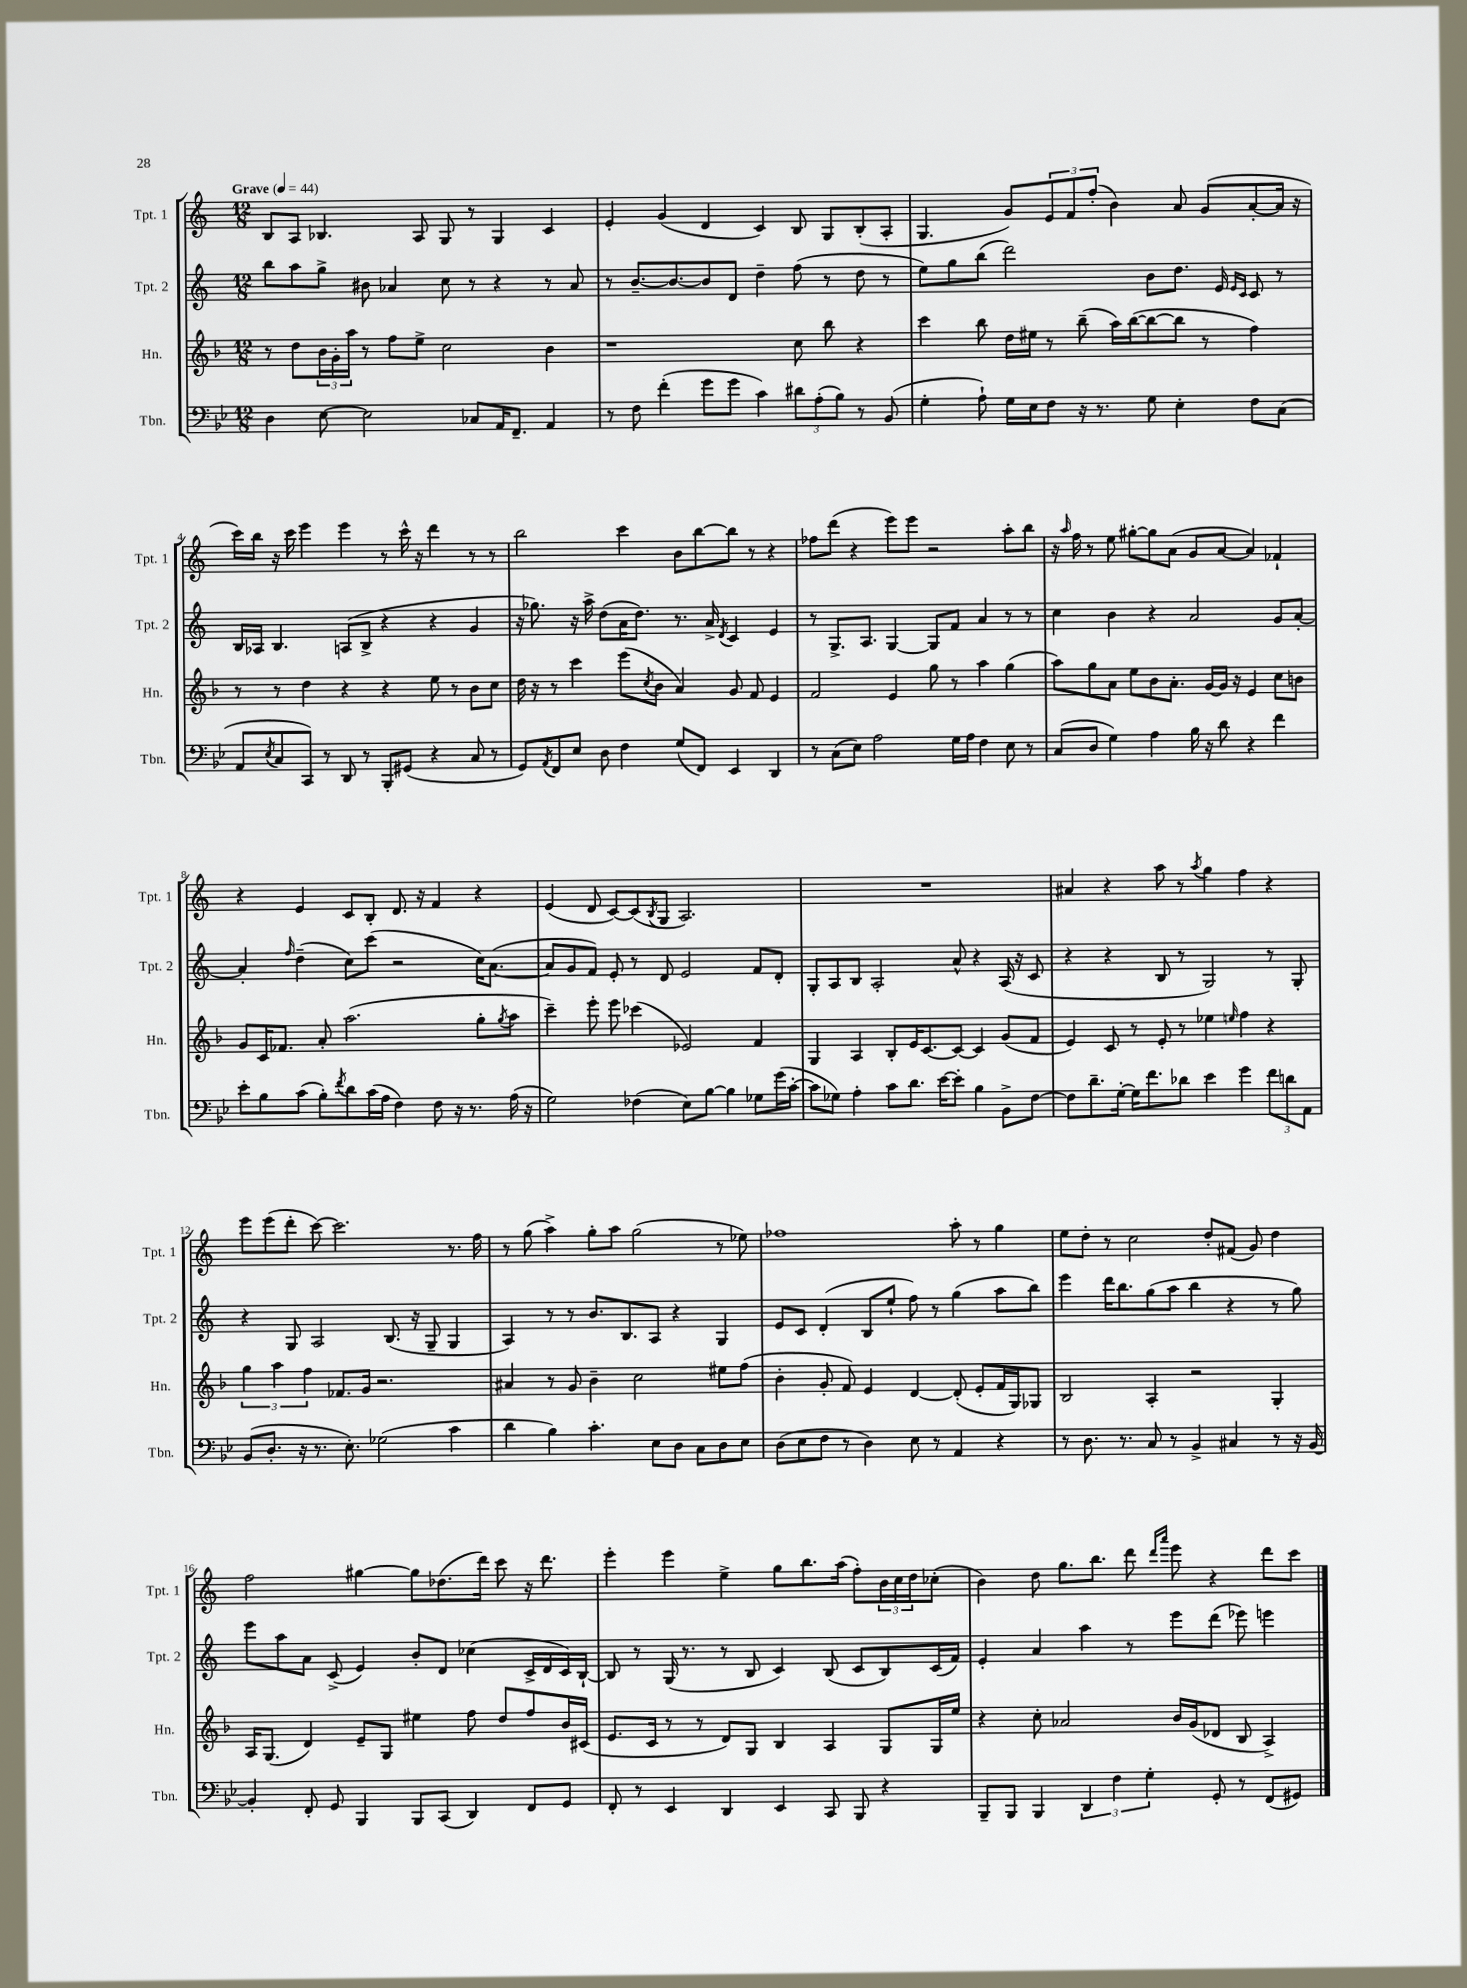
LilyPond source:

<<
\new StaffGroup <<
\new Staff = "s0" \with { instrumentName = "Tpt. 1" shortInstrumentName = "Tpt. 1" } {
    \clef treble \key c \major \numericTimeSignature \time 12/8 \tempo "Grave" 4 = 44
    b8 a8 bes4. a8 g8 r8 g4 c'4 |
    e'4-. g'4( d'4 c'4) b8 g8 b8-.( a8-. |
    g4. g'8) \tuplet 3/2 { e'8 f'8 f''8-.( } b'4) a'8 g'8( a'8~-. a'16 r16 |
    c'''16) b''16 r16 c'''16 e'''4 e'''4 r8 c'''16-^ r16 d'''4 r8 r8 |
    b''2 c'''4 b'8 b''8~ b''8 r8 r4 |
    fes''8 d'''8( r4 e'''8) e'''8 r2 a''8-. b''8 |
    r16 \grace { a''16 } f''16 r8 e''8 gis''8~-. gis''8 a'8( g'8 a'8~ a'4) fes'4-! |
    r4 e'4 c'8 b8-. d'8. r16 f'4 r4 |
    e'4( d'8 c'8~) c'8( \acciaccatura { b8 } g8 a2.) |
    R1. |
    ais'4 r4 a''8 r8 \acciaccatura { a''8 } g''4 f''4 r4 |
    e'''8 e'''8( d'''8-. c'''8~) c'''2. r8. f''16 |
    r8 g''8( a''4->) g''8-. a''8 g''2( r8 ees''8) |
    fes''1 a''8-. r8 g''4 |
    e''8 d''8-. r8 c''2 d''8-. fis'8( g'8) d''4 |
    f''2 gis''4~ gis''8 des''8.( d'''16) c'''8 r16 d'''8. |
    e'''4-. e'''4 e''4-> g''8 b''8. a''16( f''8-.) \tuplet 3/2 { b'16 c''16 d''16 } ces''8-.( |
    b'4) d''8 g''8. b''8. d'''8 \grace { d'''16 a'''16 } e'''8 r4 d'''8 c'''8 \bar "|." |
}
\new Staff = "s1" \with { instrumentName = "Tpt. 2" shortInstrumentName = "Tpt. 2" } {
    \clef treble \key c \major \numericTimeSignature \time 12/8
    b''8 a''8 g''8-> bis'8 aes'4 c''8 r8 r4 r8 aes'8 |
    r8 b'8.~-- b'8.~ b'8 d'8 d''4-- f''8( r8 d''8 r8 |
    e''8) g''8 b''8( d'''2) b'8 d''8. e'16 \grace { e'16 c'16 } c'8 r8 |
    b16 aes16 b4. a8( b8-> r4 r4 g'4 |
    r16 ges''8.) r16 a''16-> d''8( a'16 d''8.) r8. a'16-> \acciaccatura { d'8 } c'4 e'4 |
    r8 g8.-> a8. g4~ g8 f'8 a'4 r8 r8 |
    c''4 b'4 r4 a'2 g'8 a'8~-. |
    a'4-. \grace { f''16 } d''4--( c''8) c'''8( r2 c''16) a'8.~( |
    a'8 g'8 f'8) e'8-. r8 d'8 e'2 f'8 d'8-. |
    g8-. a8 b8 a2-. a'8-^ r4 a16( r16 c'8 |
    r4 r4 b8 r8 g2) r8 g8-. |
    r4 g8 a2 b8.( r16 g8-- g4 |
    a4) r8 r8 b'8. b8. a8 r4 g4 |
    e'8 c'8 d'4-.( b8 e''8-! f''8) r8 g''4( a''8 b''8) |
    e'''4 d'''16 b''8. g''8( a''8 b''4 r4 r8 g''8) |
    e'''8 a''8 a'8 c'8->( e'4) b'8-. d'8 ces''4( c'16-> d'16 c'16) b16~-! |
    b8 r8 g16( r8. r8 b8 c'4) b8( c'8 b8) c'16( f'16) |
    e'4-. a'4 a''4 r8 e'''8 d'''8( ees'''8) e'''4 \bar "|." |
}
\new Staff = "s2" \with { instrumentName = "Hn." shortInstrumentName = "Hn." } {
    \clef treble \key f \major \numericTimeSignature \time 12/8
    r8 d''8 \tuplet 3/2 { bes'16 g'16-. a''16 } r8 f''8 e''8-> c''2 bes'4 |
    r1 c''8 bes''8 r4 |
    c'''4 bes''8 d''16 eis''16 r8 bes''8--( a''16) bes''16~( bes''8~ bes''8 r8 f''4) |
    r8 r8 d''4 r4 r4 e''8 r8 bes'8 c''8 |
    d''16 r16 r8 c'''4 e'''8( \acciaccatura { c''8 } bes'8 a'4) g'8 f'8 e'4 |
    f'2 e'4 g''8 r8 a''4 g''4( |
    a''8) g''8 a'8 e''8 bes'8 a'8.-. g'16~ g'16 r16 e'4 c''8 b'8 |
    g'8 c'16 fes'8. a'8-. a''2.( g''8-. \acciaccatura { g''8 } a''8 |
    c'''4--) e'''8-. e'''8 ces'''4( ees'2) f'4 |
    g4 a4 bes8-. e'16 c'8.~ c'8~ c'4 g'8( f'8 |
    e'4) c'8 r8 e'8-. r8 ees''4 \grace { e''16 } f''4 r4 |
    \tuplet 3/2 { g''4 a''4 f''4 } fes'8. g'16 r2. |
    ais'4 r8 g'8 bes'4-- c''2 eis''8 f''8( |
    bes'4-. g'8-. f'8) e'4 d'4~ d'8-.( e'8-. f'16 g16) ges8 |
    bes2 a4-. r2 g4-. |
    a16 g8.( d'4) e'8-- g8 eis''4 f''8 d''8 f''8 bes'16 cis'16( |
    e'8. c'16 r8 r8 d'8) g8 bes4 a4 g8 g16 e''16 |
    r4 c''8-. aes'2 bes'16 g'16( des'8 bes8 a4->) \bar "|." |
}
\new Staff = "s3" \with { instrumentName = "Tbn." shortInstrumentName = "Tbn." } {
    \clef bass \key bes \major \numericTimeSignature \time 12/8
    d4 ees8~ ees2 ces8 a,16 f,8.-- a,4 |
    r8 f8 f'4-.( g'8 g'8 c'4) \tuplet 3/2 { dis'8 a8-.( bes8) } r8 bes,8( |
    g4-. a8-!) g16 ees16 f8 r16 r8. g8 ees4-. f8 c8( |
    a,8 \acciaccatura { ees8 } c8 c,8) r8 d,8 r8 bes,,8-. gis,8( r4 c8 r8 |
    g,8) \acciaccatura { a,8 } f,8 ees8 d8 f4 g8( f,8) ees,4 d,4 |
    r8 c8( ees8) a2 g16 a16 f4 ees8 r8 |
    c8( d8 g4) a4 bes16 r16 d'8 r4 f'4 |
    ees'8-. bes8 c'8( bes8-.) \acciaccatura { f'8 } d'8 c'16( a16 f4) f8 r16 r8. a16( r16 |
    g2) fes4( ees8) bes8~ bes4 ges8 g'16( c'16~-. |
    c'8 ges8) a4-. c'8 d'8. ees'16~ ees'8-. bes4 bes,8-> f8~ |
    f8 d'8.-- g16~-. g16 f'8. des'8 ees'4 g'4 \tuplet 3/2 { f'8 d'8 a,8 } |
    bes,8( d8.-. r16 r8. ees8.-.) ges2( c'4 |
    d'4 bes4) c'4.-. ees8 d8 c8 d8 ees8 |
    d8( ees8 f8 r8 d4) ees8 r8 a,4 r4 |
    r8 d8. r8. c8 r8 bes,4-> cis4 r8 r16 bes,16~ |
    bes,4-. f,8-. g,8 bes,,4 bes,,8 c,8( d,4) f,8 g,8 |
    f,8-. r8 ees,4 d,4 ees,4 c,8 bes,,8 r4 |
    bes,,8-- bes,,8 bes,,4 \tuplet 3/2 { d,4 f4 g4-. } g,8-. r8 f,8( gis,8) \bar "|." |
}
>>
>>
